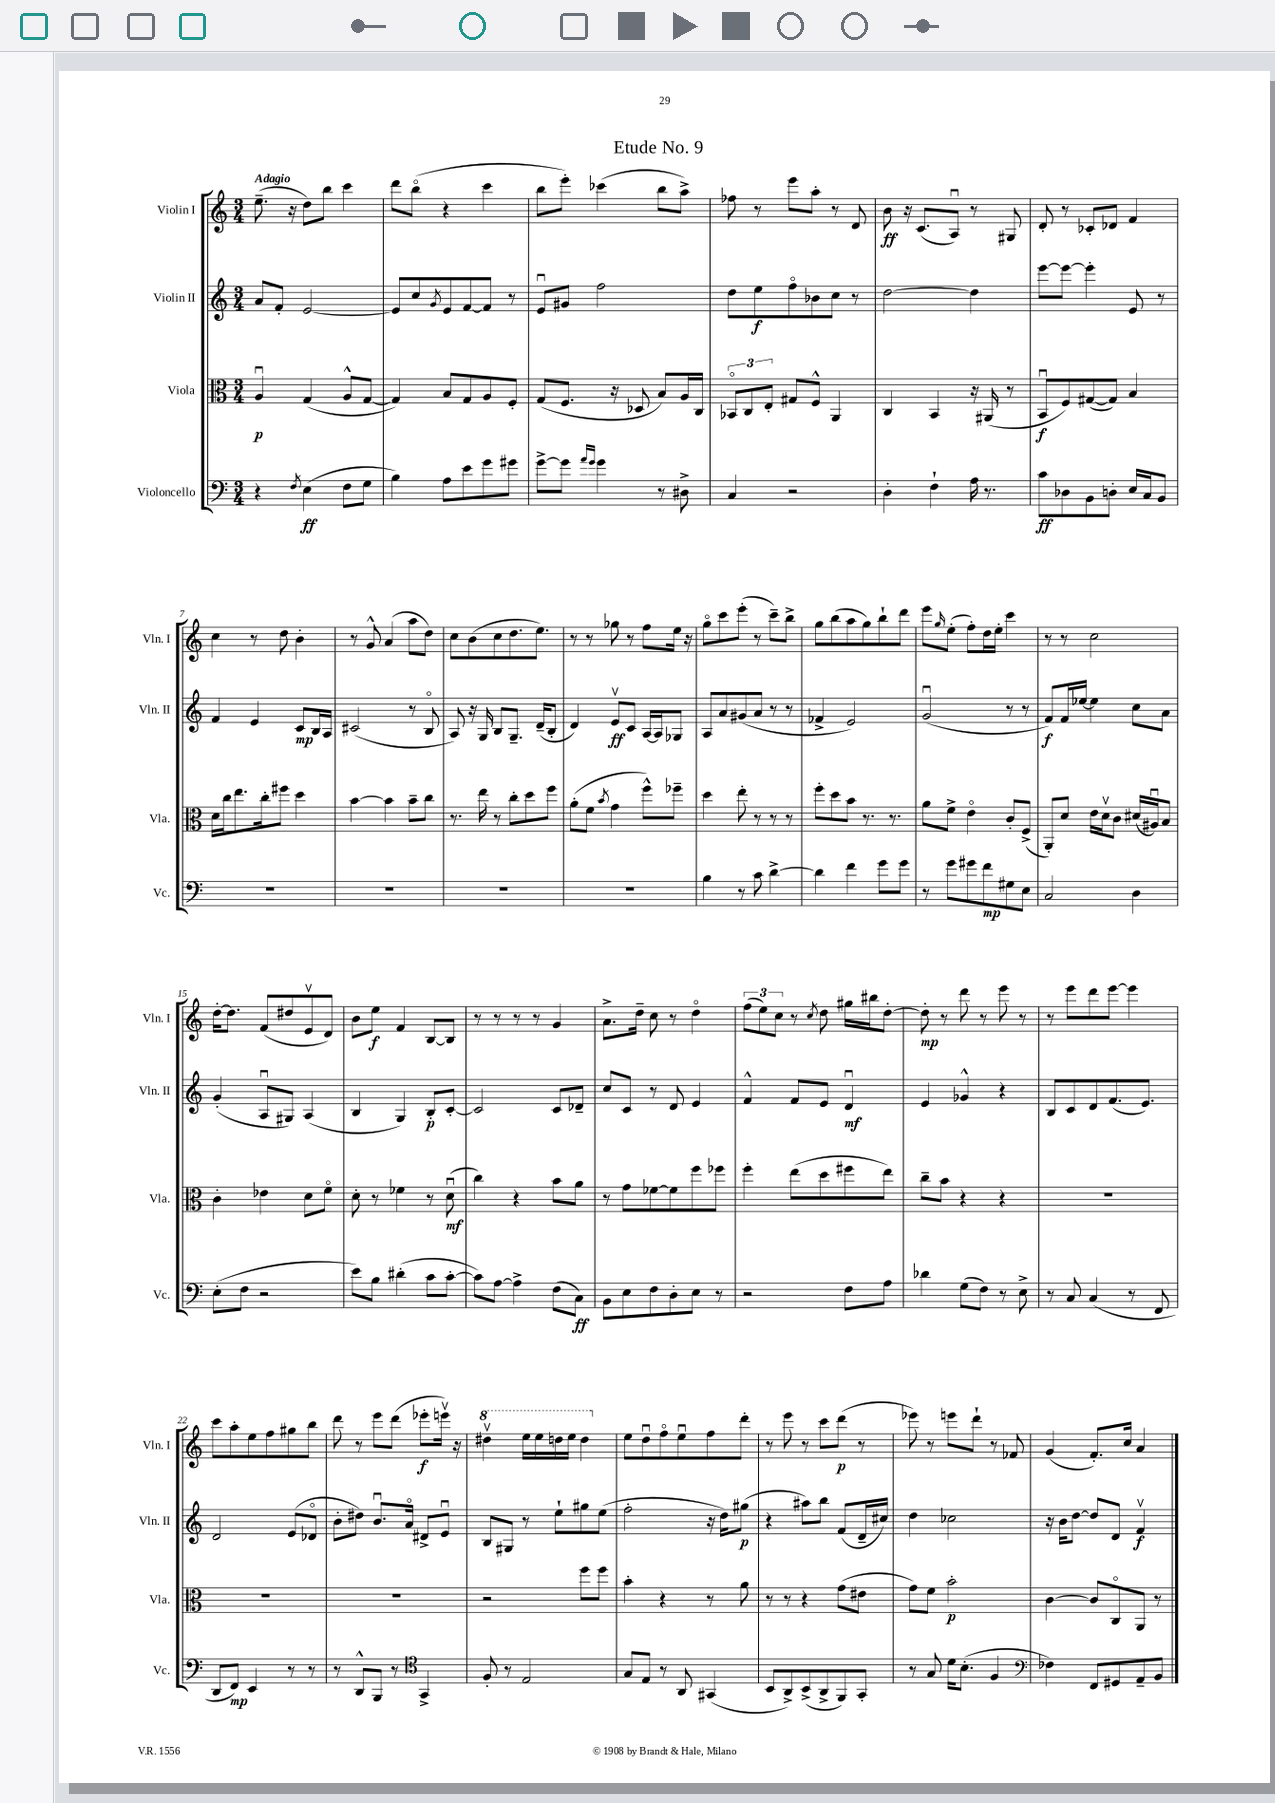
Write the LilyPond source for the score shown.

\header { title = "Etude No. 9" }
<<
\new StaffGroup <<
\new Staff = "s0" \with { instrumentName = "Violin I" shortInstrumentName = "Vln. I" } {
    \clef treble \key c \major \numericTimeSignature \time 3/4 \tempo "Adagio"
    e''8.--( r16 d''8) b''8 c'''4 |
    d'''8 b''8\flageolet( r4 c'''4 |
    b''8 e'''8-.) ces'''4( b''8 a''8->) |
    fes''8 r8 e'''8 a''8-. r8 d'8 |
    b'8\ff r16 c'8.( a8\downbow) r8 gis8 |
    d'8-. r8 ces'8-. des'8 f'4 |
    c''4 r8 d''8 b'4-. |
    r8 g'8-^ a'4( a''8 d''8) |
    c''8 b'8( c''8 d''8. e''8.) |
    r8 r8 ges''8 r8 f''8 e''16 r16 |
    g''8\flageolet c'''8 e'''8-.( r8 c'''8--) b''8-> |
    g''8 b''8( a''8 g''8) b''8-! d'''8 |
    e'''8 \grace { g''16 } e''8-.( f''8-.) d''16 e''16-. c'''4 |
    r8 r8 c''2 |
    d''16~-. d''8. f'8( dis''8 e'8\upbow d'8) |
    b'8 e''8\f f'4 b8~ b8 |
    r8 r8 r8 r8 g'4 |
    a'8.-> d''16-- c''8 r8 d''4\flageolet |
    \tuplet 3/2 { f''8( e''8) c''8 } r8 \acciaccatura { c''8 } d''8 gis''16 bis''16 d''8~-. |
    d''8-.\mp r8 d'''8 r8 e'''8 r8 |
    r8 e'''8 d'''8 e'''8~ e'''4 |
    c'''8 a''8-. e''8 f''8 gis''8 b''8 |
    d'''8 r8 e'''8 d'''8( ees'''8-.\f e'''16\upbow) r16 |
    \ottava #1 dis'''4\upbow e'''16 e'''16 d'''16 e'''16 d'''4 \ottava #0 |
    e''8 d''8\downbow f''8\flageolet e''8\downbow f''8 d'''8-. |
    r8 e'''8 r8 c'''8 d'''8\p( r8 |
    ees'''8) r8 e'''8 d'''8-! r8 fes'8 |
    g'4( f'8.-.) c''16 a'4 \bar "|." |
}
\new Staff = "s1" \with { instrumentName = "Violin II" shortInstrumentName = "Vln. II" } {
    \clef treble \key c \major \numericTimeSignature \time 3/4
    a'8 f'8-. e'2~ |
    e'8 c''8 \acciaccatura { g'8 } e'8 f'8~ f'8 r8 |
    e'8\downbow gis'8 f''2 |
    d''8 e''8\f f''8\flageolet bes'8 c''8 r8 |
    d''2~ d''4 |
    e'''8~ e'''8~ e'''4-. e'8 r8 |
    f'4 e'4 c'8\mp b16 a16 |
    cis'2( r8 b8\flageolet |
    a8) r16 g16 b8 g8.-- d'16--( b8-. |
    d'4) e'8\upbow\ff c'8 a16~ a16 ges8 |
    a8 a'8 gis'8( a'8 r8 r8 |
    fes'4-> e'2) |
    g'2\downbow( r8 r8 |
    f'8\f) f'16 ees''16~ ees''4 c''8 a'8 |
    g'4-.( a8\downbow gis8) a4( |
    b4 g4) b8-.\p c'8~-. |
    c'2 c'8 des'8-- |
    c''8 c'8 r8 d'8 e'4 |
    f'4-^ f'8 e'8 d'4\downbow\mf |
    e'4 ges'4-^ r4 |
    b8 c'8 d'8 f'8.( e'8.) |
    d'2 e'8( des'8\flageolet |
    b'8-. dis''8) b'8.\downbow a'16\flageolet dis'8-> e'8\downbow |
    b8 gis8 r8 e''8-! gis''8 e''8( |
    f''2-. r16 d''16) gis''8\p( |
    r4 ais''8) b''8 f'8( d'16-- cis''16) |
    d''4 ces''2 |
    r16 b'16 d''8~ d''8 d'8 f'4\upbow\f \bar "|." |
}
\new Staff = "s2" \with { instrumentName = "Viola" shortInstrumentName = "Vla." } {
    \clef alto \key c \major \numericTimeSignature \time 3/4
    a4\downbow\p g4( a8-^ g8~ |
    g4) b8 g8 a8 f8-. |
    g8( f8. r16 des8 b8) a16 c16 |
    \tuplet 3/2 { bes,8\flageolet c8 e8-. } gis8 f8-^ a,4 |
    c4 b,4 r16 ais,16( r8 |
    b,8\downbow\f f8) gis8~( gis8) b4 |
    d'16 c''16 e''8. c''16-. fis''8 d''4 |
    b'4~ b'4 b'8-- c''8 |
    r8. e''16 r8 c''8-. d''8 f''8 |
    a'8-.( f'8 \acciaccatura { b'8 } g'4 f''8-^) fes''8-- |
    d''4 e''8-. r8 r8 r8 |
    f''8-. d''8 b'8 r8. r8. |
    a'8 f'8-> e'4\flageolet c'8-. f8->( |
    a,8-.) d'8 e'16 d'16\upbow c'8 dis'16( ais16\downbow) b8 |
    c'4-. ees'4 d'8 f'8\flageolet |
    d'8-. r8 fes'4 r8 d'8\downbow\mf( |
    c''4) r4 b'8 a'8 |
    r8 g'8 fes'8~ fes'8 f''8 fes''8 |
    f''4-. e''8( d''8 fis''8 e''8) |
    c''8-- b'8 r4 r4 |
    R2. |
    R2. |
    R2. |
    r2 f''8 f''8 |
    b'4-. r4 r8 a'8 |
    r8 r8 r4 g'8( eis'8 |
    g'8) f'8 b'2-.\p |
    c'4~ c'8 c8\flageolet a,8 r8 \bar "|." |
}
\new Staff = "s3" \with { instrumentName = "Violoncello" shortInstrumentName = "Vc." } {
    \clef bass \key c \major \numericTimeSignature \time 3/4
    r4 \acciaccatura { f8 } e4\ff( f8 g8 |
    b4) a8 e'8 g'8 gis'8 |
    g'8~-> g'8 \grace { a'16 g'16 } g'4 r8 dis8-> |
    c4 r2 |
    d4-. f4-! a16 r8. |
    c'8\ff des8 b,8 d8-. e16 c16 b,8 |
    R2. |
    R2. |
    R2. |
    R2. |
    b4 r8 c'8 d'4~-> |
    d'4 f'4 g'8 g'8 |
    r8 g'8 gis'8 f'8\mp gis8 e8 |
    c2 d4 |
    e8-.( f8 r2 |
    e'8) b8 dis'4-.( c'8 c'8~-. |
    c'8) a8~ a4-> f8( c8\ff) |
    b,8 e8 f8 d8-. e8 r8 |
    r2 f8 a8 |
    des'4 g8( f8) r8 e8-> |
    r8 c8 c4( r8 f,8 |
    d,8 f,8\mp) e,4 r8 r8 |
    r8 d,8-^ b,,8 r8 \clef tenor g,4-> |
    f8-. r8 e2 |
    g8 e8 r8 a,8 gis,4( |
    b,8 a,8->) b,8->( a,8-> f,8) g,8-. |
    r8 g8 d'16 b8.-.( f4 |
    \clef bass fes4) f,8 gis,8 a,8-- b,8 \bar "|." |
}
>>
>>
